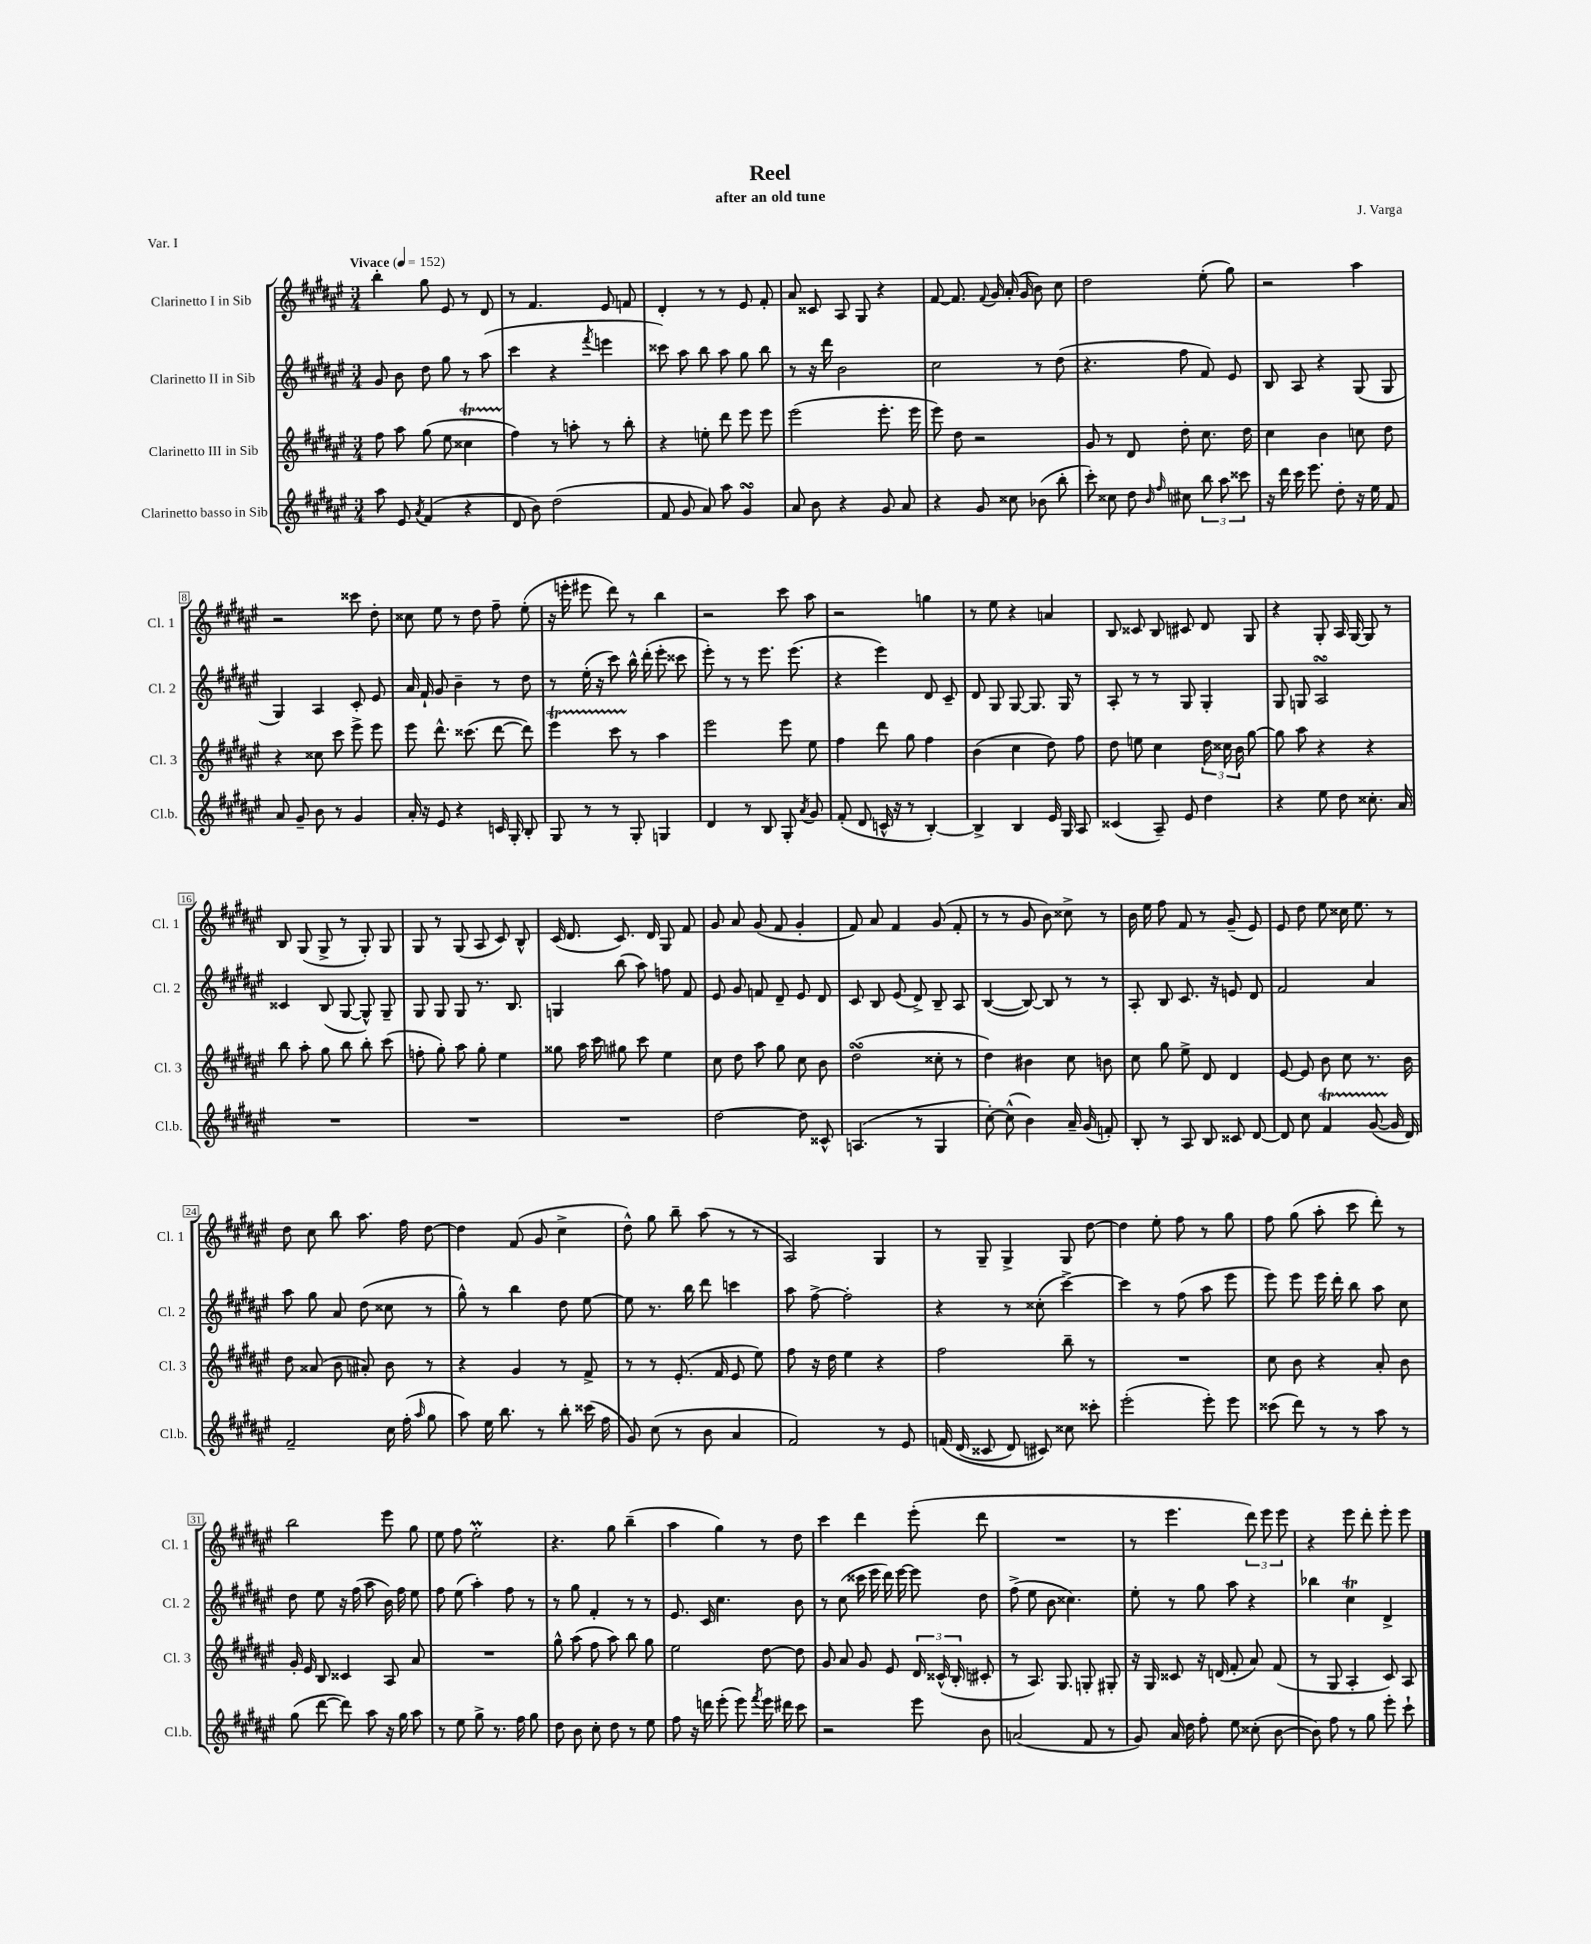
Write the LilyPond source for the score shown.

\header { title = "Reel" composer = "J. Varga" subtitle = "after an old tune" piece = "Var. I" }
<<
\new StaffGroup <<
\new Staff = "s0" \with { instrumentName = "Clarinetto I in Sib" shortInstrumentName = "Cl. 1" } {
    \clef treble \key fis \major \numericTimeSignature \time 3/4 \tempo "Vivace" 4 = 152
    \autoBeamOff b''4-. gis''8 eis'8 r8 dis'8 |
    r8 fis'4. eis'8 f'8 |
    dis'4-. r8 r8 eis'8 fis'8-. |
    ais'8 cisis'8 ais8 gis8 r4 |
    fis'8~ fis'8. \appoggiatura { fis'8 } gis'16 ais'16-.( gis'16 b'8) cis''8 |
    dis''2 eis''8-.( gis''8) |
    r2 ais''4 |
    r2 cisis'''8 dis''8-. |
    cisis''8 eis''8 r8 dis''8 fis''8-- eis''8-.( |
    r16 e'''16-. eis'''8 dis'''8) r8 b''4 |
    r2 cis'''8 ais''8 |
    r2 g''4 |
    r8 eis''8 r4 a'4 |
    b8 cisis'8 b8 cis'8 dis'8 gis8 |
    r4 gis8-. ais16 gis16~ gis8 r8 |
    b8 gis8( gis8-> r8 gis8-.) gis8 |
    gis8 r8 gis8( ais8 cis'8) b8-^ |
    cis'16( dis'8. cis'8.) dis'16 gis8 fis'8 |
    gis'8 ais'8 gis'8( fis'8 gis'4-. |
    fis'8) ais'8 fis'4 gis'8( fis'8-. |
    r8 r8 gis'8 b'8) cisis''8-> r8 |
    b'16 eis''16 fis''8 fis'8 r8 gis'8--( eis'8) |
    eis'8 dis''8 eis''8 cisis''16 eis''8. r8 |
    dis''8 cis''8 b''8 ais''8. fis''16 dis''8~ |
    dis''4 fis'8( gis'8 cis''4-> |
    dis''8-^) gis''8 b''8-- ais''8( r8 r8 |
    ais2) gis4 |
    r8 gis8-- gis4-> gis8 dis''8~ |
    dis''4 eis''8-. fis''8 r8 gis''8 |
    fis''8 gis''8( ais''8-. cis'''8 dis'''8-.) r8 |
    b''2 eis'''8 gis''8 |
    eis''8 fis''8 eis''2-.\prall |
    r4. gis''8 b''4--( |
    ais''4 gis''4) r8 dis''8 |
    cis'''4 dis'''4 eis'''8-.( dis'''8 |
    R2. |
    r8 eis'''4. \tuplet 3/2 { dis'''8) eis'''8 eis'''8 } |
    r4 eis'''8 dis'''8-. eis'''8-. eis'''8 \bar "|." |
}
\new Staff = "s1" \with { instrumentName = "Clarinetto II in Sib" shortInstrumentName = "Cl. 2" } {
    \clef treble \key fis \major \numericTimeSignature \time 3/4
    \autoBeamOff gis'8 b'8 dis''8 gis''8 r8 ais''8( |
    cis'''4 r4 \acciaccatura { fis'''8 } e'''4 |
    cisis'''8) ais''8 b''8 ais''8 gis''8 b''8 |
    r8 r16 dis'''16 b'2 |
    cis''2 r8 dis''8( |
    r4. fis''8 fis'8) eis'8 |
    b8 ais8 r4 gis8( gis8 |
    gis4) ais4 cis'8-. eis'8 |
    ais'16 fis'16-! gis'8 b'4-- r8 dis''8 |
    r8 eis''16-.( r16 cis'''8) b''16-^ dis'''16-.( eis'''8-. cisis'''8 |
    eis'''8-.) r8 r8 eis'''8. eis'''8.( |
    r4 eis'''4) dis'8 cis'8-- |
    dis'8 gis8 gis8~ gis8. gis16 r8 |
    ais8-. r8 r8 gis8 gis4-. |
    gis8 g8 ais2\turn |
    cisis'4 b8( gis8~ gis8-^) gis8-- |
    gis8 gis8 gis8 r8. b8. |
    g4 b''8( ais''8) f''8 fis'8 |
    eis'8 gis'8 f'8 dis'8-- eis'8 dis'8 |
    cis'8 b8 eis'8( dis'8->) b8-- ais8 |
    b4~( b8~) b8 r8 r8 |
    ais8-. b8 cis'8. r16 e'8 dis'8 |
    fis'2 ais'4 |
    ais''8 gis''8 ais'8 dis''8( cisis''8 r8 |
    gis''8-^) r8 b''4 dis''8 eis''8~ |
    eis''8 r8. b''16 dis'''8 c'''4 |
    ais''8 fis''8~-> fis''2-. |
    r4 r8 cisis''8-.( cis'''4~->) |
    cis'''4 r8 fis''8( ais''8 eis'''8 |
    eis'''8) eis'''8 eis'''16 dis'''16-. b''8 ais''8 cis''8 |
    dis''8 eis''8 r16 fis''16( ais''8 b'16) fis''16 eis''8 |
    fis''8 eis''8( ais''4-.) fis''8 r8 |
    r8 gis''8 fis'4-. r8 r8 |
    eis'8. cis'16 cis''4. b'8 |
    r8 cis''8( cisis'''16 eis'''16 dis'''16) eis'''16~ eis'''8 dis''8 |
    fis''8->( eis''8 b'8 cisis''4.) |
    eis''8-. r8 gis''8 ais''8 r4 |
    bes''4 cis''4\trill dis'4-> \bar "|." |
}
\new Staff = "s2" \with { instrumentName = "Clarinetto III in Sib" shortInstrumentName = "Cl. 3" } {
    \clef treble \key fis \major \numericTimeSignature \time 3/4
    \autoBeamOff fis''8 ais''8 gis''8( eis''8 cisis''4\startTrillSpan |
    fis''4\stopTrillSpan) r8 a''8-. r8 b''8-. |
    r4 e''8-. dis'''8 eis'''8 eis'''8 |
    eis'''2( eis'''8.-. eis'''16 |
    eis'''8) dis''8 r2 |
    gis'8 r8 dis'8 dis''8-. cis''8. dis''16 |
    cis''4 b'4 c''8 dis''8 |
    r4 cisis''8 cis'''8 eis'''8-> eis'''8 |
    eis'''8 dis'''8.-^ cisis'''8.( dis'''8~ dis'''8) |
    eis'''4\startTrillSpan cis'''8 r8\stopTrillSpan ais''4 |
    eis'''2 eis'''8 eis''8 |
    fis''4 dis'''8 gis''8 fis''4 |
    b'4( cis''4 dis''8) fis''8 |
    dis''8 e''8 cis''4 \tuplet 3/2 { dis''16 cisis''16 b'16 } gis''8~ |
    gis''8 ais''8 r4 r4 |
    b''8 ais''8-. gis''8 b''8 b''8-. cis'''8( |
    f''8-. gis''8-.) ais''8 gis''8-. eis''4 |
    gisis''8 ais''16 cis'''16 gis''8 cis'''8 eis''4 |
    cis''8 dis''8 ais''8 gis''8 cis''8 b'8 |
    dis''2\turn( cisis''8-. r8 |
    dis''4) bis'4 cis''8 b'8 |
    cis''8 gis''8 eis''8-> dis'8 dis'4 |
    eis'8~ eis'8 b'8 cis''8 r8. b'16 |
    dis''8 aisis'8( b'8 ais'8-.) b'8 r8 |
    r4 gis'4 r8 fis'8-> |
    r8 r8 eis'8.-.( fis'16 eis'8 eis''8) |
    fis''8 r16 dis''16 eis''4 r4 |
    fis''2 b''8-- r8 |
    R2. |
    cis''8 b'8 r4 ais'8-. b'8 |
    gis'16-. eis'16 b8 cisis'4 ais8 ais'8 |
    R2. |
    gis''8-^ ais''8( fis''8 ais''8) b''8 gis''8 |
    eis''2 dis''8~ dis''8 |
    gis'8 ais'8 gis'8 eis'8 \tuplet 3/2 { dis'16 cisis'16-^( b16-. } cis'8-. |
    r8 ais8.) gis8. g8-. gis8-. |
    r16 gis16 cisis'8 r16 d'16( fis'8-. ais'8) fis'8( |
    r8 gis8 ais4-. cis'8) ais8 \bar "|." |
}
\new Staff = "s3" \with { instrumentName = "Clarinetto basso in Sib" shortInstrumentName = "Cl.b." } {
    \clef treble \key fis \major \numericTimeSignature \time 3/4
    \autoBeamOff ais''8 eis'8 \acciaccatura { ais'8 } fis'4( r4 |
    dis'8 b'8) dis''2( |
    fis'8 gis'8 ais'8) ais''8 gis'4\turn |
    ais'8 b'8 r4 gis'8 ais'8 |
    r4 gis'8 cisis''8 bes'8( b''8-. |
    cis'''8-.) cisis''8 dis''8 \grace { b'16 fis''16 } cis''8 \tuplet 3/2 { b''8 ais''8 cisis'''8 } |
    r16 dis'''16 cis'''16 eis'''8. dis''8-. r16 eis''16 fis'8 |
    ais'8 gis'8-- b'8 r8 gis'4 |
    ais'16-. r16 eis'8 r4 c'16 gis16-. b8-. |
    gis8 r8 r8 gis8-. g4 |
    dis'4 r8 b8 gis8-. \acciaccatura { ais'8 } gis'8 |
    fis'8-.( dis'8 c'16-^ r16 r8 b4~-.) |
    b4-> b4 eis'16 gis16 ais8 |
    cisis'4( ais8--) eis'8 dis''4 |
    r4 eis''8 dis''8 cisis''8.-. ais'16 |
    R2. |
    R2. |
    R2. |
    dis''2~ dis''8 cisis'8-^ |
    a4.( r8 gis4 |
    cis''8~-.) cis''8-^( b'4) ais'16-- gis'16( f'8-.) |
    b8-. r8 ais8 b8 cisis'8 dis'8~ |
    dis'8 cis''8 fis'4\startTrillSpan gis'8~( gis'16\stopTrillSpan dis'16) |
    fis'2-- cis''16 fis''16-.( \grace { ais''16 } gis''8 |
    ais''8) eis''16 b''8. r8 b''8-. cisis'''16( fis''16 |
    gis'8) cis''8( r8 b'8 ais'4 |
    fis'2) r8 eis'8 |
    f'16\( dis'16( cisis'8 dis'8) cis'8\) cisis''8 cisis'''8-. |
    eis'''2-.( eis'''8-.) eis'''8 |
    cisis'''8( dis'''8) r8 r8 ais''8 r8 |
    gis''8( dis'''8~ dis'''8) ais''8 r16 gis''16 ais''8 |
    r8 eis''8 gis''8-> r8. fis''16 gis''8 |
    dis''8 b'8 cis''8-. dis''8 r8 eis''8 |
    fis''8 r16 d'''16 eis'''8-.( eis'''8) \acciaccatura { fis'''8 } eis'''16 dis'''16 cis'''8 |
    r2 eis'''8 b'8 |
    a'2( fis'8 r8 |
    gis'8) ais'16 dis''16 fis''8-. eis''8 cisis''8-.( b'8~ |
    b'8) fis''8 r8 gis''8 eis'''8-. cis'''8-! \bar "|." |
}
>>
>>
\layout { \context { \Score \override BarNumber.stencil = #(make-stencil-boxer 0.1 0.3 ly:text-interface::print) } }
